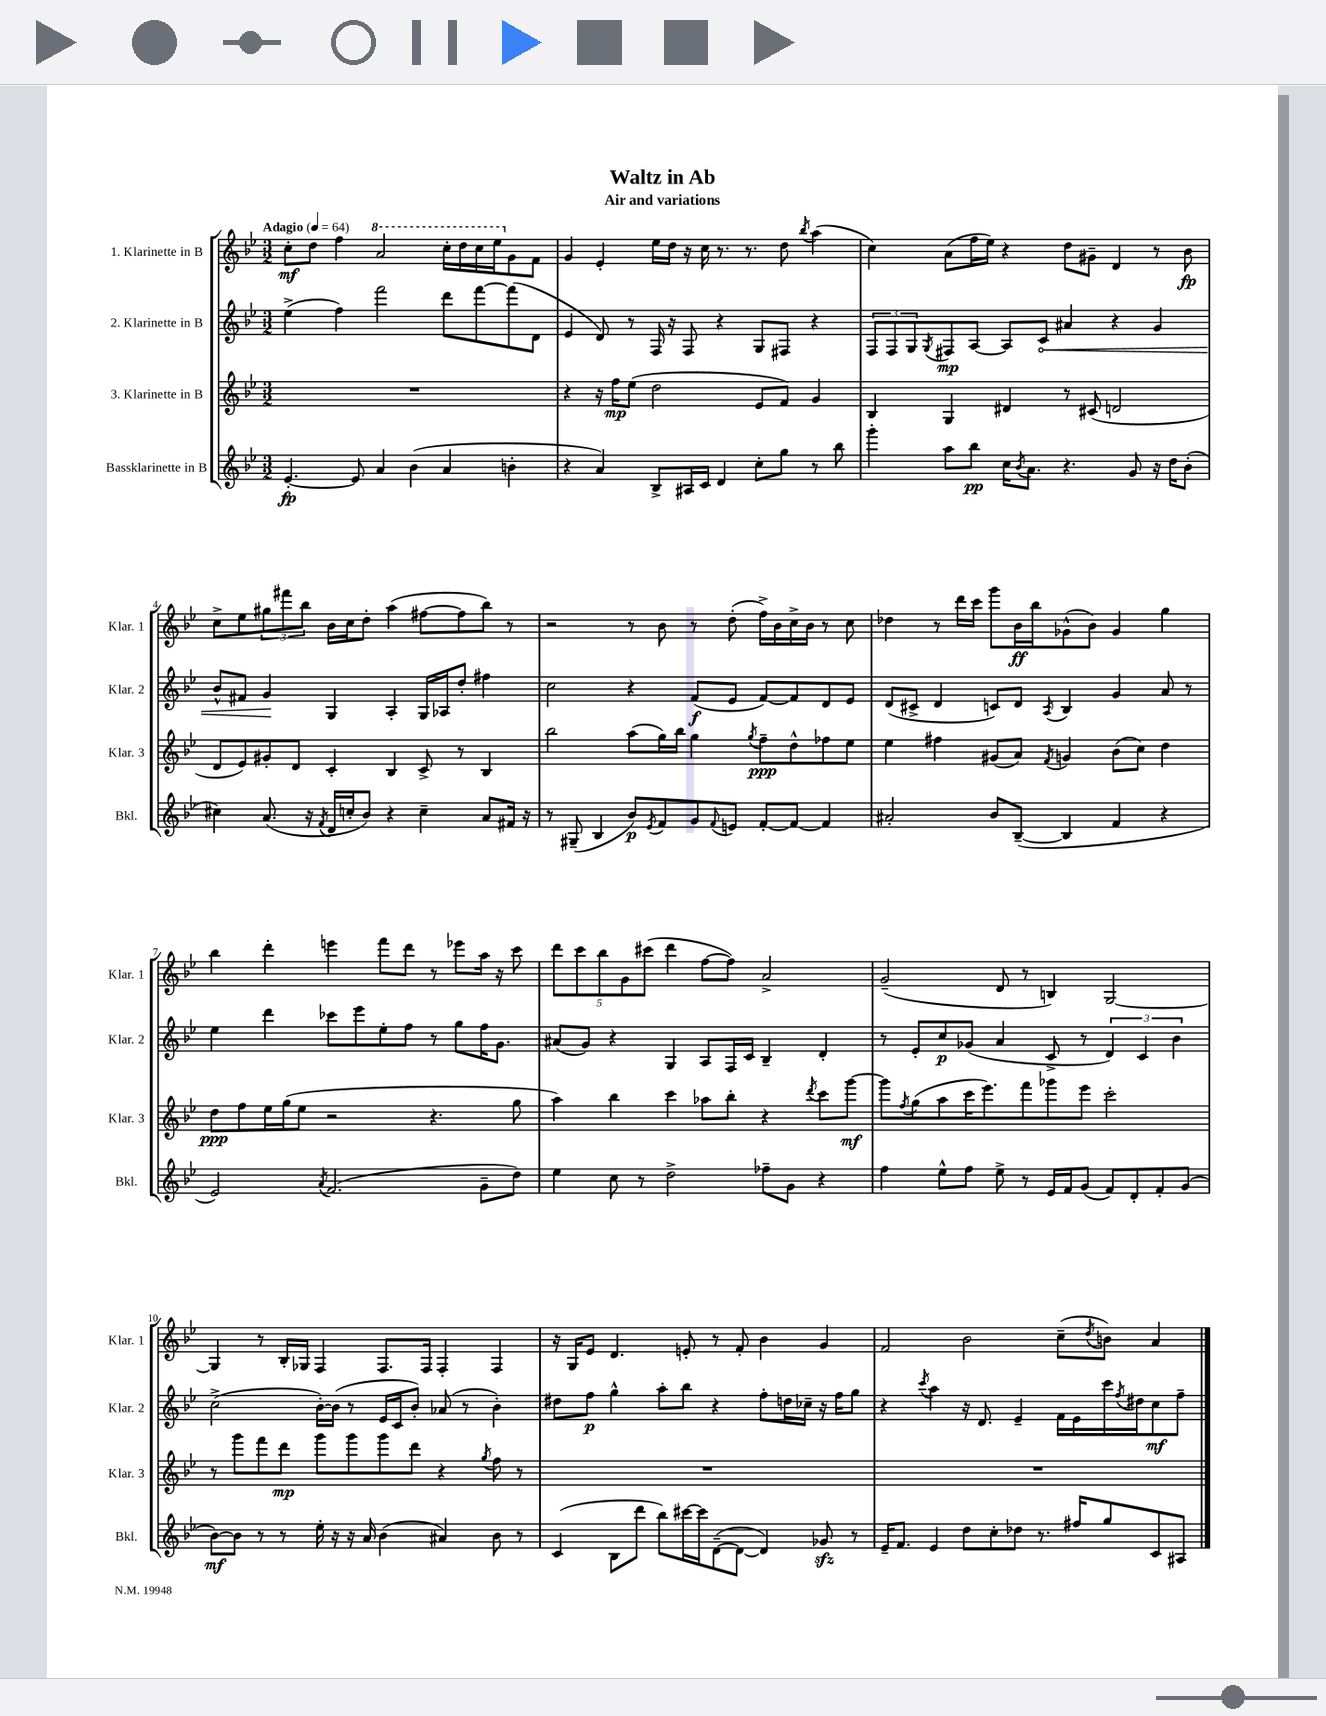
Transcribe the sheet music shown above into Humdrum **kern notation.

**kern	**kern	**kern	**kern
*staff4	*staff3	*staff2	*staff1
*clefG2	*clefG2	*clefG2	*clefG2
*k[b-e-]	*k[b-e-]	*k[b-e-]	*k[b-e-]
*M3/2	*M3/2	*M3/2	*M3/2
*MM64	*MM64	*MM64	*MM64
[4.e-'	1.r	(4ee-^	8cc'
.	.	.	8dd
.	.	4ff)	4ff
8e-]	.	.	.
4a	.	2fff	2aa
(4b-	.	.	.
4a	.	8ddd	16ccc'
.	.	.	16ddd
.	.	[8fff	16ccc
.	.	.	16eee-
4b'	.	(8fff]	8g
.	.	8d	8f
=	=	=	=
4r	4r	4e-	4g
4a)	16r	8d)	4e-'
.	16ff	.	.
.	(8ee-	8r	.
8B-^	2dd	16F	16ee-
.	.	16r	16dd
16A#	.	8F	16r
16c	.	.	16cc
4d	.	4r	8.r
.	.	.	8.r
8cc'	8e-	8G	.
8gg	8f)	8F#	8dd
.	.	.	8qbb-
8r	4g	4r	(4aa
8bb-	.	.	.
=	=	=	=
4ggg'	4B-	12F	4cc)
.	.	12F	.
.	.	12G	.
.	.	8qG	.
8aa	4G	8F#	(8a
8bb-	.	[8A	16ff
.	.	.	16ee-)
16cc	4d#	8A]	4r
8qb-	.	.	.
8.a	.	.	.
.	.	8c	.
4.r	8r	4a#	8dd
.	(8c#	.	8g#~
.	2d	4r	4d
8g	.	.	.
16r	.	4g	8r
16dd	.	.	.
(8b-'	.	.	8b-
=	=	=	=
4cc#)	8d	8b-^^	8cc^
.	8e-)	8f#	8ee-
(8.a	8g#'	4g	12gg#
.	.	.	12fff#
.	8d	.	.
.	.	.	12bb-
16r	.	.	.
8qf	.	.	.
16d	4c'	4G	16b-
16cc'	.	.	16cc
8b-)	.	.	8dd'
4r	4B-	4A'	(4aa
4cc~	8c^	16G	[8ff#
.	.	16A-	.
.	8r	8dd'	8ff#]
8a	4B-	4ff#	8bb-)
16f#	.	.	8r
16r	.	.	.
=	=	=	=
8r	2bb-	2cc	2r
(8G#~	.	.	.
4B-	.	.	.
8b-)	(8aa	4r	8r
8qe-	.	.	.
8f	16gg)	.	8b-
.	16bb-	.	.
8g	4gg	(8f	8r
8qqf	.	.	.
8e	.	8e-	(8dd'
.	8qgg	.	.
[8f'	8ff~	[8f)	16ff^)
.	.	.	16b-
8f_	8dd^^	8f]	16cc^
.	.	.	16b-
4f]	8ff-	8d	8r
.	8ee-	8e-	8cc
=	=	=	=
2a#'	4ee-	(8d	4dd-
.	.	8c#^	.
.	4ff#	4d	8r
.	.	.	16ddd
.	.	.	16ccc
8b-	(8g#	8c)	8ggg
([8B-~	8a)	8d	16b-
.	.	.	16bb-
.	8qf	8qA	.
4B-]	4g	4B-	(8g-^^
.	.	.	8b-)
4f	(8b-	4g	4g-
.	8cc)	.	.
4r	4dd	8a	4gg
.	.	8r	.
=	=	=	=
2e-)	8dd	4ee-	4bb-
.	8ff	.	.
.	16ee-	4ddd	4ddd'
.	(16gg	.	.
.	8ee-	.	.
8qa	.	.	.
(2.f	2r	8ccc-	4eee
.	.	8eee-	.
.	.	8ee-'	8fff
.	.	8ff	8ddd
.	4.r	8r	8r
.	.	8gg	8eee-
8g~	.	16ff	16aa
.	.	8.g	16r
8dd)	8gg	.	8ccc
=	=	=	=
4ee-	4aa)	(8a#	10ddd
.	.	.	10ccc
.	.	8g)	.
.	.	.	10bb-
8cc	4bb-	4r	.
.	.	.	10g
8r	.	.	.
.	.	.	(10ccc#
2dd^	4ccc	4G	4ddd
.	8aa-	8A	[8ff
.	8bb-'	16F	8ff])
.	.	16c	.
8ff-~	4r	4B-~	2a^
8g	.	.	.
.	8qddd	.	.
4r	8ccc	4d'	.
.	[8ggg	.	.
=	=	=	=
4ff	8ggg]	8r	(2g~
.	8qff	.	.
.	(8gg	8e-'	.
8ee-^^	8aa	8cc	.
8ff	16ccc	(8g-	.
.	8.eee-)	.	.
8ee-^	.	4a	8d
8r	8fff	.	8r
16e-	8ggg-	8c^	4B)
16f	.	.	.
(8g	8eee-	8r	.
8f)	2ccc'	6d)	[2G
8d'	.	.	.
.	.	6c	.
8f'	.	.	.
.	.	6b-	.
(8g	.	.	.
=	=	=	=
[8b-)	8r	(2cc^	4G]
8b-]	8ggg	.	.
8r	8fff	.	8r
8r	8ddd	.	16B-'
.	.	.	16G-
16ee-'	8ggg	[16b-')	4F
16r	.	(16b-]	.
16r	8ggg	8r	.
16a	.	.	.
(4b-	8ggg	16e-	8.F
.	.	16c	.
.	8ddd	8b-')	.
.	.	.	16F
4a#)	4r	(8a-	4F'
.	.	8r	.
.	8qgg	.	.
8b-	8ff	4b-')	4F
8r	8r	.	.
=	=	=	=
(4c	1.r	8dd#	16r
.	.	.	16G
.	.	8ff	8e-
8B-	.	4gg^^	4.d
8ddd	.	.	.
8bb-)	.	8aa'	.
[16ccc#	.	8bb-	8e'
16ccc#]	.	.	.
([8d~	.	4r	8r
8d_	.	.	8f'
4d])	.	8ff'	4b-
.	.	16dd	.
.	.	16cc-~	.
8g-	.	16r	4g
.	.	16ff	.
8r	.	8gg	.
=	=	=	=
16e-~	1.r	4r	2f
8.f	.	.	.
.	.	8qccc	.
4e-	.	4aa	.
8dd	.	16r	2b-
.	.	8.d	.
8cc'	.	.	.
8dd-	.	4e-~	.
8.r	.	.	.
.	.	16f	(8cc~
16ff#	.	16e-	.
.	.	.	8qdd
8gg	.	16ccc	8b)
.	.	8qff	.
.	.	16dd#	.
8c	.	8cc	4a
8A#	.	8ff~	.
==	==	==	==
*-	*-	*-	*-
